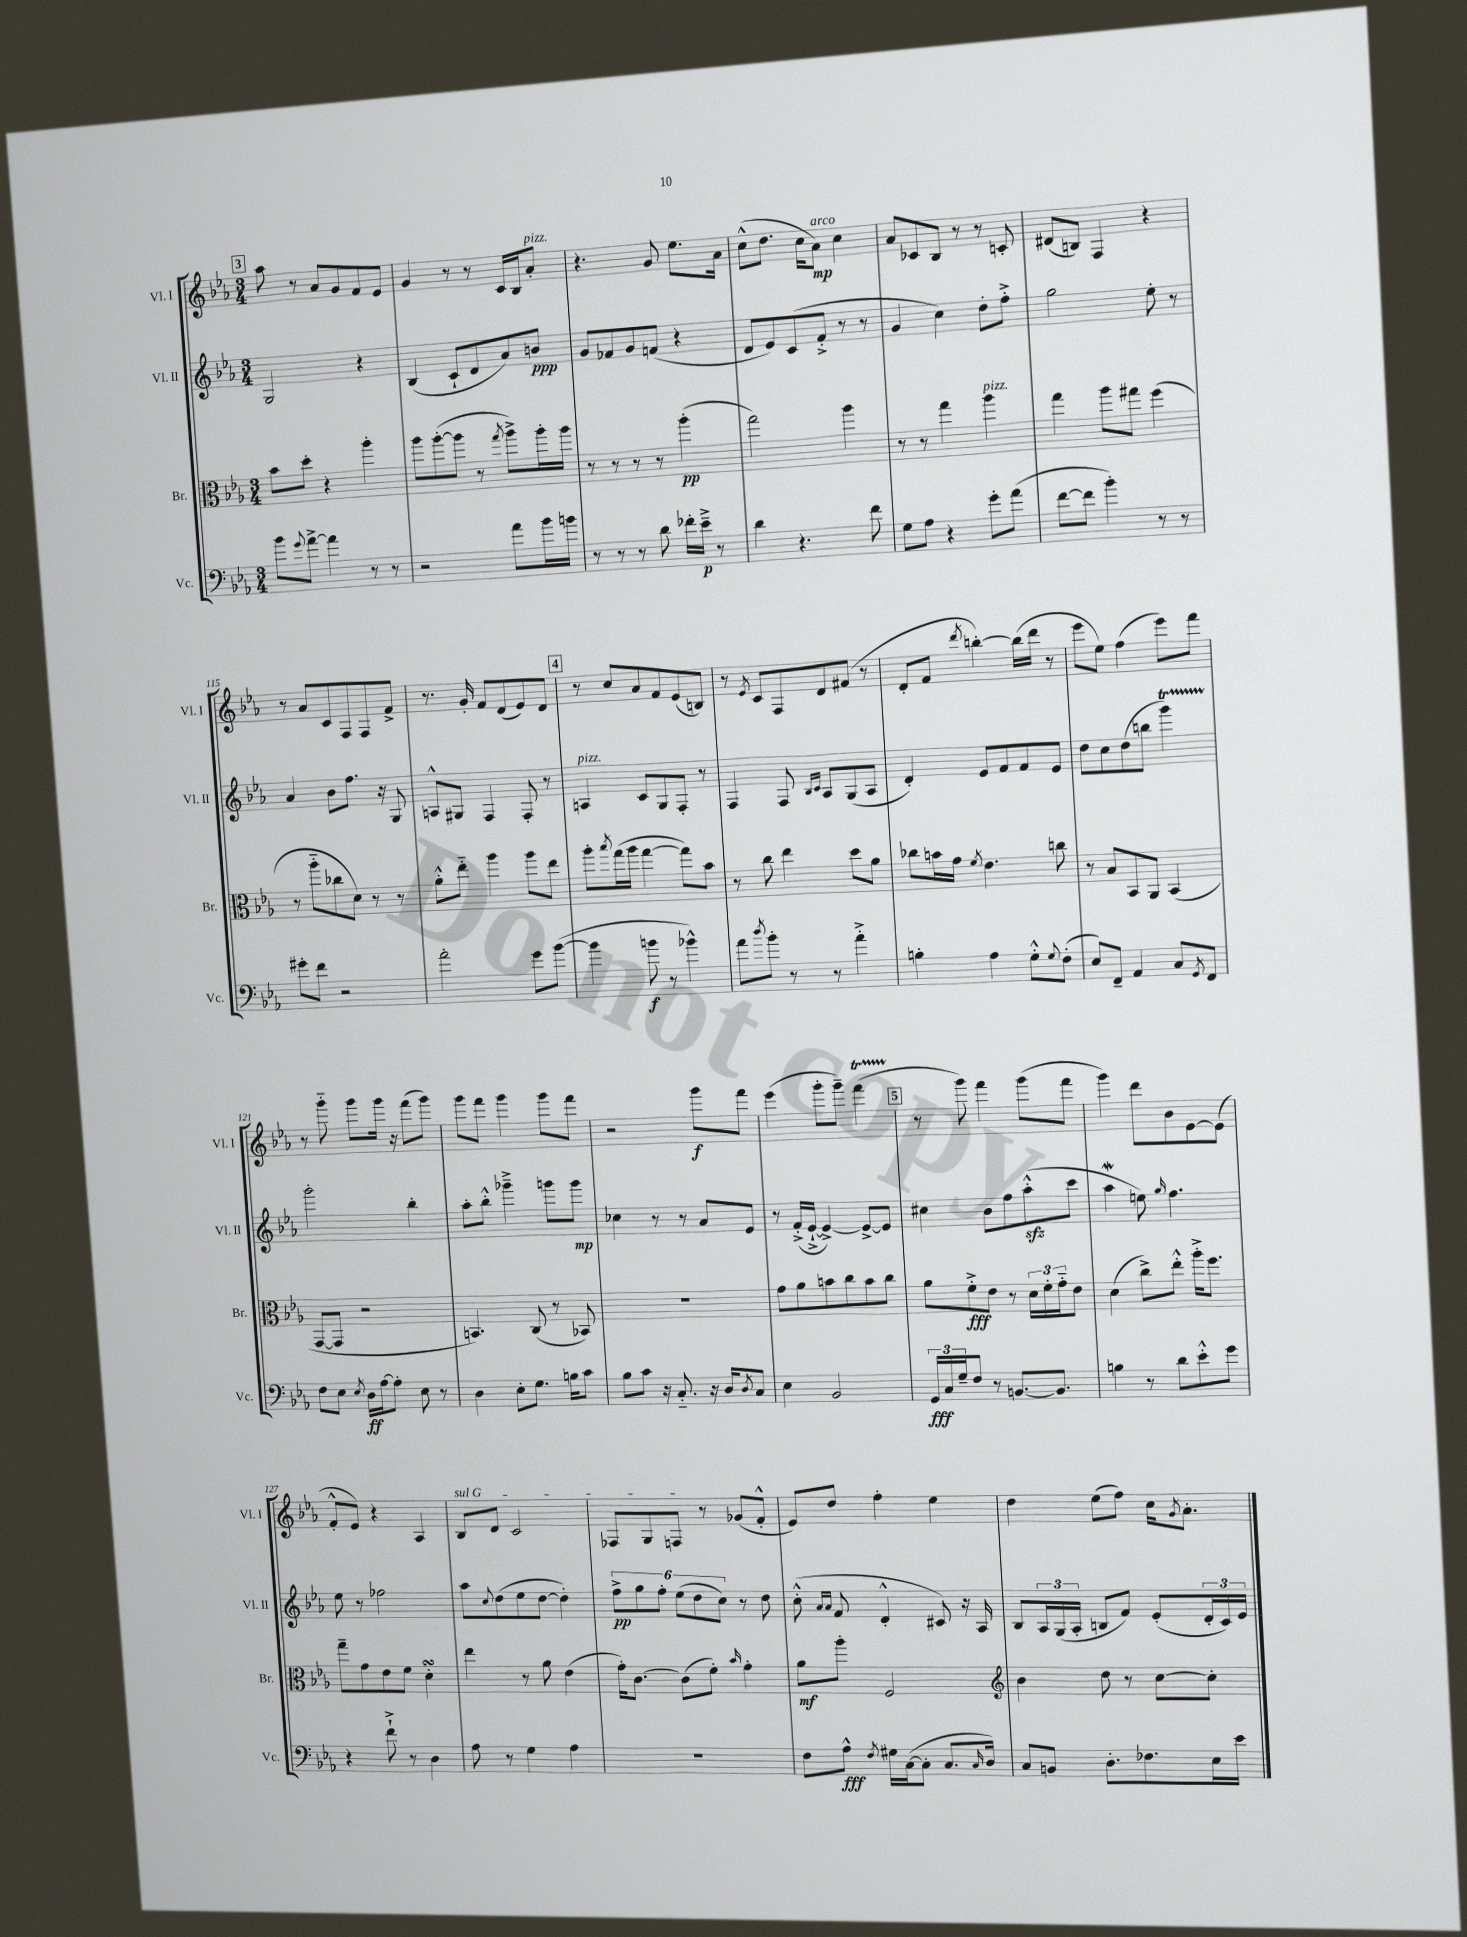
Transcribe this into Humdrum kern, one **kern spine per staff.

**kern	**dynam	**kern	**dynam	**kern	**dynam	**kern	**dynam
*part4	*part4	*part3	*part3	*part2	*part2	*part1	*part1
*staff4	*staff4	*staff3	*staff3	*staff2	*staff2	*staff1	*staff1
*I"Vc.	*	*I"Br.	*	*I"Vl. II	*	*I"Vl. I	*
*I'Vc.	*	*I'Br.	*	*I'Vl. II	*	*I'Vl. I	*
*clefF4	*	*clefC3	*	*clefG2	*	*clefG2	*
*k[b-e-a-]	*	*k[b-e-a-]	*	*k[b-e-a-]	*	*k[b-e-a-]	*
*M3/4	*	*M3/4	*	*M3/4	*	*M3/4	*
!!LO:REH:place=s1:t=3
=109	=109	=109	=109	=109	=109	=109	=109
8b-\L	.	8b-\L	.	2G/	.	8aa-\	.
8qqg/	.	.	.	.	.	.	.
[8a-^\J	.	8dd'\J	.	.	.	8r	.
4a-\]	.	4r	.	.	.	8a-/L	.
.	.	.	.	.	.	8g/	.
8r	.	4aa-'\	.	4r	.	8f/	.
8r	.	.	.	.	.	8e-/J	.
=110	=110	=110	=110	=110	=110	=110	=110
2r	.	8aa-\L	.	(4B-/	.	4g/	.
.	.	([8aa-'\	.	.	.	.	.
.	.	8aa-\J]	.	8c`/L	.	8r	.
.	.	8r	.	8d/	.	8r	.
.	.	8qgg/	.	.	.	.	.
8a-\L	.	8aa-^\L)	.	8a-/)	.	16c/LL	.
.	.	.	.	.	.	16B-/J	.
!	!	!	!	!	!	!LO:TX:a:i:t=pizz.	!
16b-\L	.	16aa-'\L	.	8bn/J	ppp	8a-'/J	.
16bn\JJ	.	16aa-\JJ	.	.	.	.	.
=111	=111	=111	=111	=111	=111	=111	=111
8r	.	8r	.	8g/L	.	4.r	.
8r	.	8r	.	8f-X/	.	.	.
8r	.	8r	.	8g/	.	.	.
8d\	.	8r	.	(8fn/J	.	8g/	.
16f-X'\LL	.	(4aa-'\	pp	4r	.	8.ee-\L	.
16e-~^\JJ	p	.	.	.	.	.	.
8r	.	.	.	.	.	.	.
.	.	.	.	.	.	16a-\Jk	.
=112	=112	=112	=112	=112	=112	=112	=112
4d\	.	2gg\)	.	8d/L	.	(8cc^^\L	.
.	.	.	.	8e-/)	.	8.dd\J	.
4.r	.	.	.	(8c/	.	.	.
.	.	.	.	.	.	16cc\KL	.
!	!	!	!	!	!	!LO:TX:a:i:t=arco	!
.	.	.	.	8f'^/J	.	8a-\J)	mp
.	.	4aa-\	.	8r	.	4cc\	.
8f\	.	.	.	8r	.	.	.
=113	=113	=113	=113	=113	=113	=113	=113
8G\L	.	8r	.	4g/	.	8a-/L	.
8A-\J	.	8r	.	.	.	8c-X/	.
4r	.	4gg\	.	4cc\)	.	8B-/J	.
.	.	.	.	.	.	8r	.
!	!	!LO:TX:a:i:t=pizz.	!	!	!	!	!
8g'\L	.	4aa-\	.	8dd'\L	.	8r	.
(8a-\J	.	.	.	8ff'^\J	.	8cn'/	.
=114	=114	=114	=114	=114	=114	=114	=114
[8f\L	.	4gg\	.	2gg\	.	(8d#X/L	.
8f\J]	.	.	.	.	.	8Bn/J)	.
4b-'\)	.	8aa-\L	.	.	.	4F/	.
.	.	8gg#X\J	.	.	.	.	.
8r	.	(4ff\	.	8ee-'\	.	4r	.
8r	.	.	.	8r	.	.	.
!!LO:LB:g=z
=115	=115	=115	=115	=115	=115	=115	=115
8g#X'\L	.	8r	.	4a-/	.	8r	.
8f\J	.	8aa-\L	.	.	.	8a-/L	.
2r	.	8cc-X\	.	8b-\L	.	8c/	.
.	.	8d\J)	.	8.ff\J	.	8F/	.
.	.	8r	.	.	.	8F/	.
.	.	.	.	16r	.	.	.
.	.	8r	.	8G/	.	8f^/J	.
=116	=116	=116	=116	=116	=116	=116	=116
2a-'\	.	8a-'^^\L	.	8An^^/L	.	8.r	.
.	.	8ee-\J	.	8G#X/J	.	.	.
.	.	.	.	.	.	16g'/	.
.	.	4aa-\	.	4F/	.	8f/L	.
.	.	.	.	.	.	(8d/	.
8g\L	.	8aa-\L	.	8F'/	.	8e-/)	.
([8b-\J	.	8ee-\J	.	8r	.	8d/J	.
!!LO:REH:place=s1:t=4
=117	=117	=117	=117	=117	=117	=117	=117
!	!	!	!	!LO:TX:a:i:t=pizz.	!	!	!
4b-\]	.	8aa-'\L	.	4An/	.	8r	.
.	.	8qbb-/	.	.	.	.	.
.	.	(16gg\L	.	.	.	8cc/L	.
.	.	16aa-\JJ	.	.	.	.	.
8bn\	f	[4gg\	.	8c/L	.	8a-/	.
8r	.	.	.	8G/	.	8f/	.
4b-X^^\)	.	8gg\L])	.	8F'/J	.	(8e-/	.
.	.	8b-\J	.	8r	.	8Bn/J)	.
=118	=118	=118	=118	=118	=118	=118	=118
8a-\L	.	8r	.	4F/	.	8r	.
8qdd/	.	.	.	.	.	8qe-/	.
8b-'\J	.	8cc\	.	.	.	8c/L	.
8r	.	4ee-\	.	8F/	.	8F/	.
.	.	.	.	16qqB-/LL	.	.	.
.	.	.	.	16qqc/JJ	.	.	.
8r	.	.	.	8A-/L	.	8d/	.
4a-'^\	.	8dd\L	.	(8G/	.	(8f#X/J	.
.	.	8a-\J	.	8A-/J	.	8r	.
=119	=119	=119	=119	=119	=119	=119	=119
4Bn'\	.	8cc-X\L	.	4d'/)	.	8d'/L	.
.	.	16bn\L	.	.	.	8f/J	.
.	.	16g\JJ	.	.	.	.	.
.	.	8qf/	.	.	.	8qddd/	.
4A-\	.	4.e-\	.	8e-/L	.	[4bbn'\)	.
.	.	.	.	8f/	.	.	.
8G'^^\L	.	.	.	8f/	.	(16bb\LL]	.
.	.	.	.	.	.	16ddd\JJ	.
8qqG/	.	.	.	.	.	.	.
(8F'\J	.	8ccn\	.	8e-/J	.	8r	.
=120	=120	=120	=120	=120	=120	=120	=120
8E-/L)	.	8r	.	8dd\L	.	8eee-\L	.
8FF~/J	.	8B-/L	.	8cc\	.	8ee-\J)	.
4AA-/	.	8BB-/	.	(8dd\	.	(4ff\	.
.	.	8AA-/J	.	8bbn\J	.	.	.
8C/L	.	(4BB-/	.	4gggt\)	.	8eee-\L)	.
8qGG/	.	.	.	.	.	.	.
8FF/J	.	.	.	.	.	8fff\J	.
!!LO:LB:g=z
=121	=121	=121	=121	=121	=121	=121	=121
8F\L	.	[8GG/L	.	2ggg'\	.	8r	.
8E-\J	.	8GG/J]	.	.	.	8ggg\	.
8qE-/	.	.	.	.	.	.	.
16D\LL	ff	2r	.	.	.	8ggg\L	.
[16A-\J	.	.	.	.	.	.	.
8A-'\J]	.	.	.	.	.	16ggg\Jk	.
.	.	.	.	.	.	16r	.
8E-\	.	.	.	4bb-'\	.	(8fff\L	.
8r	.	.	.	.	.	8ggg\J)	.
=122	=122	=122	=122	=122	=122	=122	=122
4D\	.	4.BBn/)	.	8aa-'\L	.	8ggg\L	.
.	.	.	.	8bb-'^^\J	.	8fff\J	.
8E-'\L	.	.	.	4ggg-X~^\	.	4ggg\	.
8.G\J	.	(8C/	.	.	.	.	.
.	.	8r	.	8gggn\L	.	8ggg\L	.
16Bn\KL	.	.	.	.	.	.	.
8c\J	.	8BB-X/)	.	8ggg\J	mp	8fff\J	.
=123	=123	=123	=123	=123	=123	=123	=123
8B-\L	.	2.r	.	4cc-X\	.	2r	.
8c\J	.	.	.	.	.	.	.
16r	.	.	.	8r	.	.	.
8.C/	.	.	.	.	.	.	.
.	.	.	.	8r	.	.	.
16r	.	.	.	8a-/L	.	8ggg\L	f
16D/KL	.	.	.	.	.	.	.
8qD/	.	.	.	.	.	.	.
8C/J	.	.	.	8e-/J	.	8fff\J	.
=124	=124	=124	=124	=124	=124	=124	=124
4E-\	.	8g\L	.	8r	.	(4eee-\	.
.	.	8a-\	.	(16f'^/LL	.	.	.
.	.	.	.	[16e-`^/JJ	.	.	.
2BB-/	.	8bn\	.	4e-^/_)	.	8ggg'\L	.
.	.	8cc\	.	.	.	8ggg~\J)	.
.	.	8b\	.	8e-^/L_	.	(4fffT\	.
.	.	8cc\J	.	8e-/J]	.	.	.
!!LO:REH:place=s1:t=5
=125	=125	=125	=125	=125	=125	=125	=125
24GG/LL	fff	8a-\L	.	4cc#X\	.	8r	.
24C/	.	.	.	.	.	.	.
24G~/J	.	.	.	.	.	.	.
8F/J	.	8f'^\	fff	.	.	8ggg\)	.
8r	.	8e-\J	.	8b-\L	.	4fff\	.
[8.BBn/L	.	8r	.	8ff\	.	.	.
.	.	24d\LL	.	(8aa-zz'^^\	.	(8ggg\L	.
.	.	24f'\	.	.	.	.	.
8.BB/J]	.	.	.	.	.	.	.
.	.	24g\J	.	.	.	.	.
.	.	8e-\J	.	8ccc\J	.	8fff\J	.
=126	=126	=126	=126	=126	=126	=126	=126
4Bn\	.	(4d\	.	4aa-w\	.	4ggg\)	.
8r	.	8cc^\L)	.	8een\)	.	8ddd\L	.
.	.	.	.	16qqgg/	.	.	.
8d\L	.	8ee-'^^\J	.	4.ff\	.	8b-\	.
8e-'^^\	.	16aa-'^\KL	.	.	.	[8e-\	.
.	.	8.ff\J	.	.	.	.	.
8g\J	.	.	.	.	.	(8e-\J]	.
!!LO:LB:g=z
=127	=127	=127	=127	=127	=127	=127	=127
4r	.	8gg~\L	.	8ee-\	.	8f'^^/L	.
.	.	8g\	.	8r	.	8e-/J)	.
8f`^\	.	8e-\	.	2ff-X\	.	4r	.
8r	.	8f\J	.	.	.	.	.
4D\	.	4dsSsS'\	.	.	.	4A-/	.
=128	=128	=128	=128	=128	=128	=128	=128
!	!	!	!	!	!	!LO:TX:a:i:t=sul G	!
8A-\	.	4ee-\	.	8aa-\L	.	8B-/L	.
.	.	.	.	8qqcc/	.	.	.
8r	.	.	.	(8dd\	.	8d/J	.
4G\	.	8r	.	8ee-\	.	2c/	.
.	.	8a-\	.	[8dd\J	.	.	.
4A-\	.	(4e-\	.	4dd'\])	.	.	.
=129	=129	=129	=129	=129	=129	=129	=129
2.r	.	16g'\KL)	.	12ff^\L	pp	8F-X/L	.
.	.	[8.c\J	.	.	.	.	.
.	.	.	.	12gg\	.	.	.
.	.	.	.	.	.	8G/	.
.	.	.	.	12ff'\J	.	.	.
.	.	(8c\L]	.	(12ee-\L	.	8Fn/J	.
.	.	.	.	12dd\	.	.	.
.	.	8f'\J)	.	.	.	8r	.
.	.	.	.	12cc\J)	.	.	.
.	.	16qqb-/	.	.	.	.	.
.	.	4g'\	.	8r	.	(8g-X/L	.
.	.	.	.	8dd\	.	8f'^^/J	.
=130	=130	=130	=130	=130	=130	=130	=130
8F\L	.	8a-\L	mf	(8cc'^^\	.	8e-/L)	.
.	.	.	.	16qqa-/LL	.	.	.
.	.	.	.	16qqa-/JJ	.	.	.
8A-^^\J	fff	8aa-'\J	.	8f/	.	8dd/J	.
8qF/	.	.	.	.	.	.	.
16G#X\LL	.	2F/	.	4d'^^/	.	4ff'\	.
([16C\J	.	.	.	.	.	.	.
8C'\J]	.	.	.	.	.	.	.
8.C/L	.	.	.	8c#X/)	.	4ee-\	.
.	.	.	.	16r	.	.	.
16qqC/	.	.	.	.	.	.	.
16D/Jk)	.	.	.	16A-/	.	.	.
=131	=131	=131	=131	=131	=131	=131	=131
*	*	*clefG2	*	*	*	*	*
8C/L	.	4b-\	.	8B-/L	.	4dd\	.
8BBn/J	.	.	.	24A-/L	.	.	.
.	.	.	.	(24G/	.	.	.
.	.	.	.	24A-'/JJ	.	.	.
8.D'\L	.	8dd\	.	8Bn/L	.	(8ee-\L	.
.	.	8r	.	8f/J)	.	8ff\J)	.
8.F-X\	.	.	.	.	.	.	.
.	.	[8cc\L	.	(8e-'/L	.	16cc\KL	.
.	.	.	.	.	.	8qg/	.
.	.	.	.	.	.	8.a-'\J	.
16E-\L	.	8cc'\J]	.	24d'/L	.	.	.
.	.	.	.	24c/)	.	.	.
16e-\JJ	.	.	.	.	.	.	.
.	.	.	.	24e-/JJ	.	.	.
==	==	==	==	==	==	==	==
*-	*-	*-	*-	*-	*-	*-	*-
